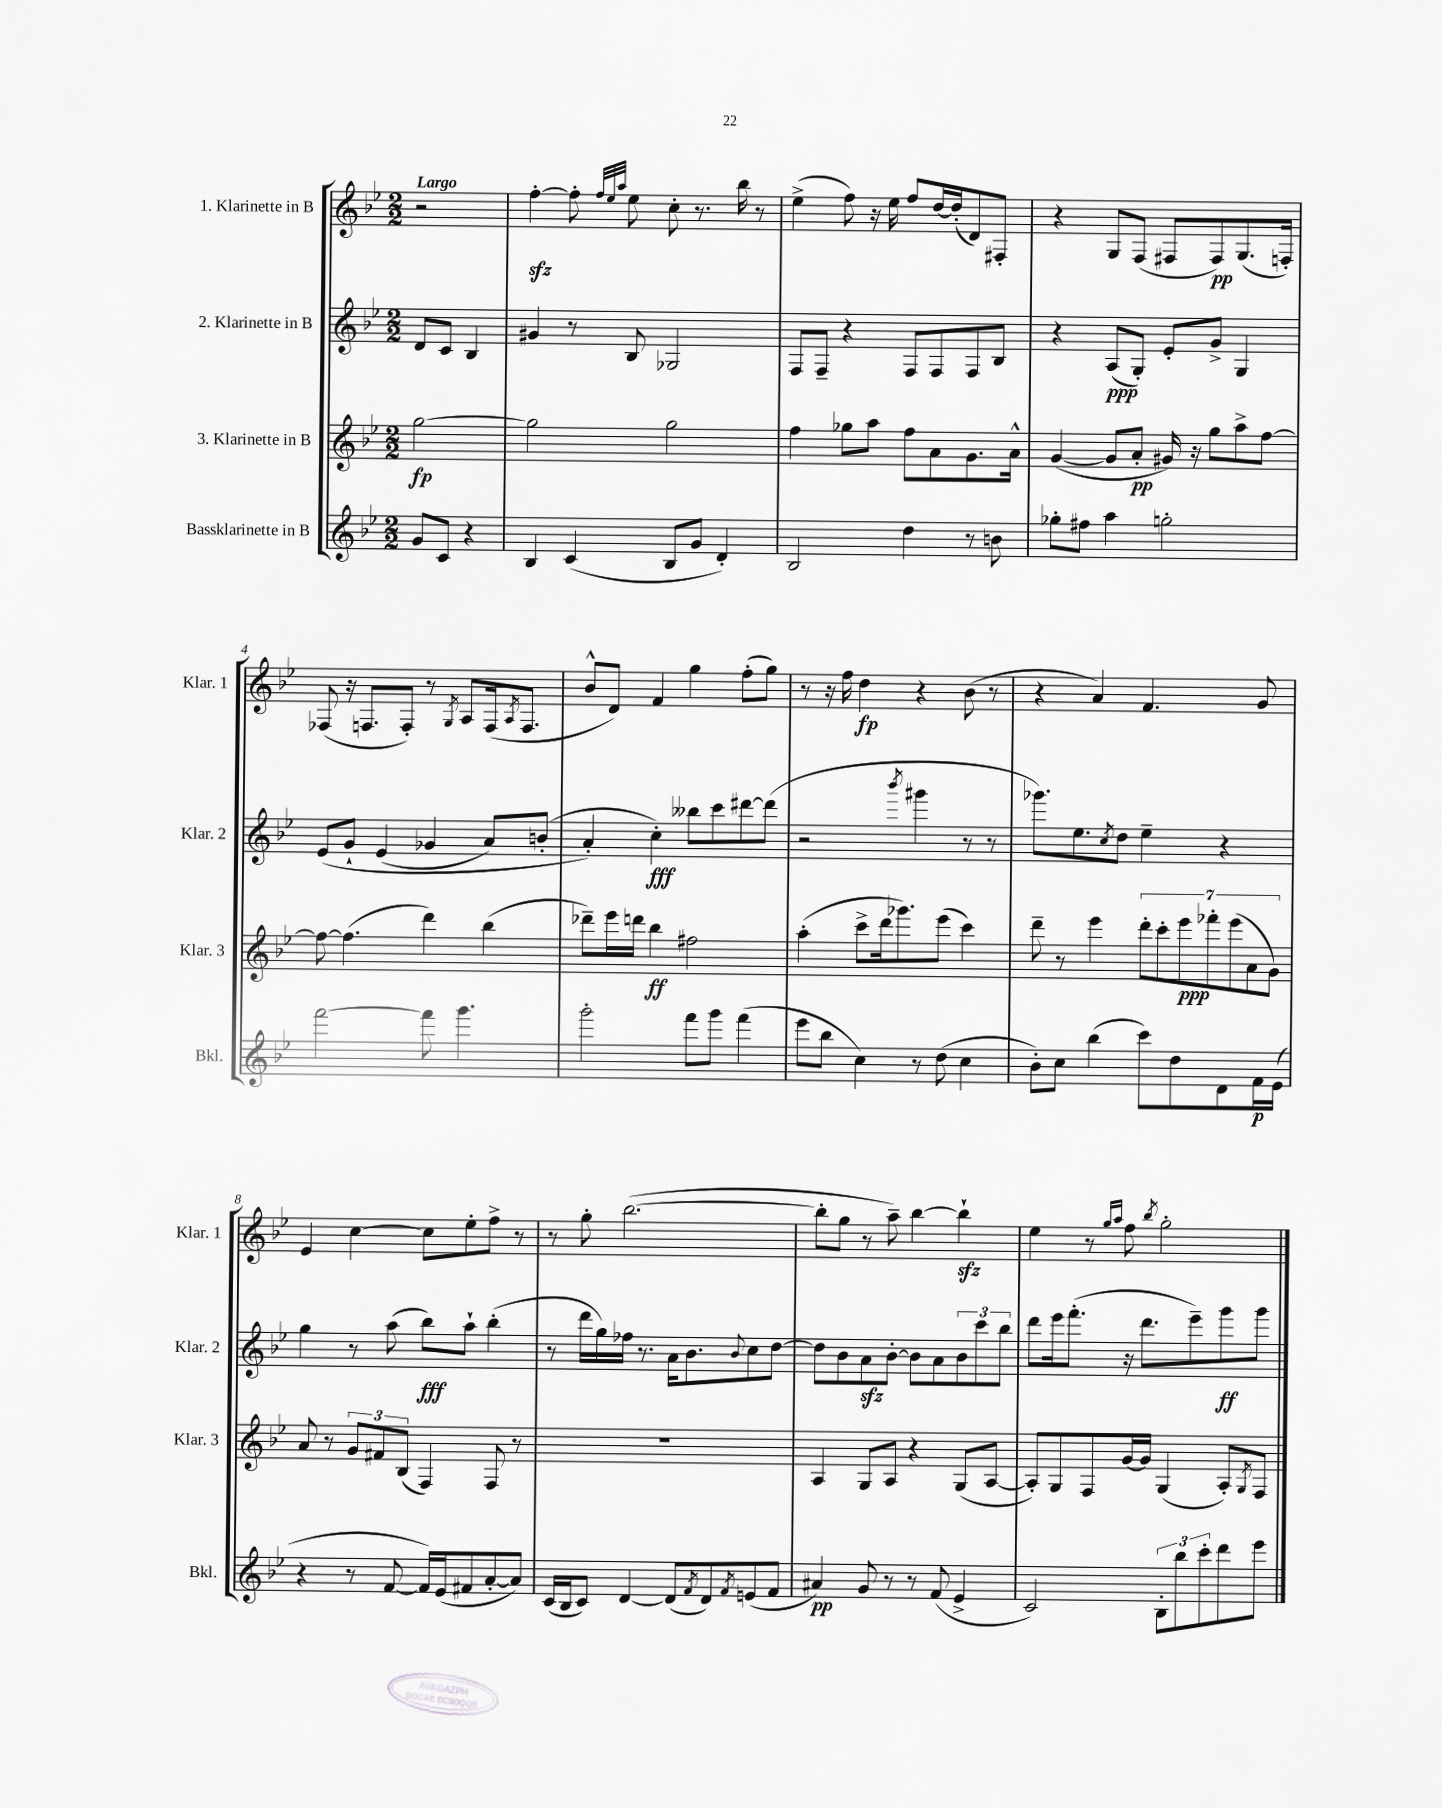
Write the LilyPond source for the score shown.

<<
\new StaffGroup <<
\new Staff = "s0" \with { instrumentName = "1. Klarinette in B" shortInstrumentName = "Klar. 1" } {
    \clef treble \key bes \major \numericTimeSignature \time 2/2 \partial 2 \tempo "Largo"
    r2 |
    f''4~-.\sfz f''8-. \grace { f''32 ees''32 a''32 } ees''8 c''8-. r8. bes''16 r8 |
    ees''4->( f''8) r16 ees''16 f''8 d''16~ d''16-.( d'8) fis8-. |
    r4 g8 f8( fis8 fis8\pp) g8.( f16-.) |
    fes8( r16 f8. f8-.) r8 \acciaccatura { g8 } a8 f16( \acciaccatura { a8 } f8. |
    bes'8-^ d'8) f'4 g''4 f''8-.( g''8) |
    r8 r16 f''16 d''4\fp r4 bes'8( r8 |
    r4 a'4) f'4. g'8 |
    ees'4 c''4~ c''8 ees''8-. f''8-> r8 |
    r8 g''8-. bes''2.~( |
    bes''8-. g''8 r8 a''8--) bes''4~ bes''4-!\sfz |
    ees''4 r8 \grace { g''16 a''16 } f''8 \acciaccatura { bes''8 } g''2-. \bar "|." |
}
\new Staff = "s1" \with { instrumentName = "2. Klarinette in B" shortInstrumentName = "Klar. 2" } {
    \clef treble \key bes \major \numericTimeSignature \time 2/2 \partial 2
    d'8 c'8 bes4 |
    gis'4 r8 bes8 ges2 |
    f8 f8-- r4 f8 f8 f8 bes8 |
    r4 a8\ppp( g8-.) ees'8-. g'8-> g4 |
    ees'8\( g'8-! ees'4( ges'4 a'8) b'8-.( |
    a'4-.\) c''4-.\fff) beses''8 c'''8 dis'''8~ dis'''8( |
    r2 \acciaccatura { bes'''8 } gis'''4 r8 r8 |
    ges'''8.) ees''8. \acciaccatura { c''8 } d''8 ees''4-- r4 |
    g''4 r8 a''8( bes''8\fff) a''8-! bes''4-.( |
    r8 d'''16 g''16) fes''16 r8. a'16 bes'8. \appoggiatura { bes'8 } c''8 d''8~ |
    d''8 bes'8 a'8\sfz bes'8~-. bes'8 a'8 \tuplet 3/2 { bes'8 c'''8 bes''8 } |
    d'''8 ees'''16 f'''8.-.( r16 d'''8. ees'''8--) g'''8\ff g'''8 \bar "|." |
}
\new Staff = "s2" \with { instrumentName = "3. Klarinette in B" shortInstrumentName = "Klar. 3" } {
    \clef treble \key bes \major \numericTimeSignature \time 2/2 \partial 2
    g''2~\fp |
    g''2 g''2 |
    f''4 ges''8 a''8 f''8 a'8 g'8. a'16-^ |
    g'4~( g'8 a'8-.\pp gis'16) r16 g''8 a''8-> f''8~ |
    f''8~ f''4.( d'''4) bes''4( |
    des'''8--) ees'''16 d'''16 bes''4\ff fis''2 |
    a''4-.( c'''8-> d'''16 ges'''8.) ees'''8( c'''4) |
    d'''8-- r8 ees'''4 \tuplet 7/4 { d'''8-. c'''8-. ees'''8\ppp fes'''8-. ees'''8( a'8 g'8) } |
    a'8 r8 \tuplet 3/2 { g'8 fis'8 bes8( } f4) f8 r8 |
    R1 |
    a4 g8 a8 r4 g8( a8~ |
    a8-.) g8 f8 g'16~ g'16 g4( a8-.) \acciaccatura { g8 } f8 \bar "|." |
}
\new Staff = "s3" \with { instrumentName = "Bassklarinette in B" shortInstrumentName = "Bkl." } {
    \clef treble \key bes \major \numericTimeSignature \time 2/2 \partial 2
    g'8 c'8 r4 |
    bes4 c'4( bes8 g'8 d'4-.) |
    bes2 d''4 r8 b'8 |
    ges''8-. fis''8 a''4 g''2-. |
    f'''2~ f'''8 g'''4. |
    g'''2-. f'''8 g'''8 f'''4( |
    ees'''8 bes''8 c''4) r8 d''8( c''4 |
    bes'8-.) c''8 bes''4( c'''8) d''8 d'8 f'16\p ees'16( |
    r4 r8 f'8~ f'16) ees'16( fis'8 a'8~-. a'8) |
    c'16( bes16 c'8) d'4~ d'8( \acciaccatura { f'8 } d'8) \acciaccatura { f'8 } e'8( f'8 |
    ais'4\pp) g'8 r8 r8 f'8( ees'4-> |
    c'2) \tuplet 3/2 { bes8-. bes''8 c'''8-. } d'''8 ees'''8 \bar "|." |
}
>>
>>
